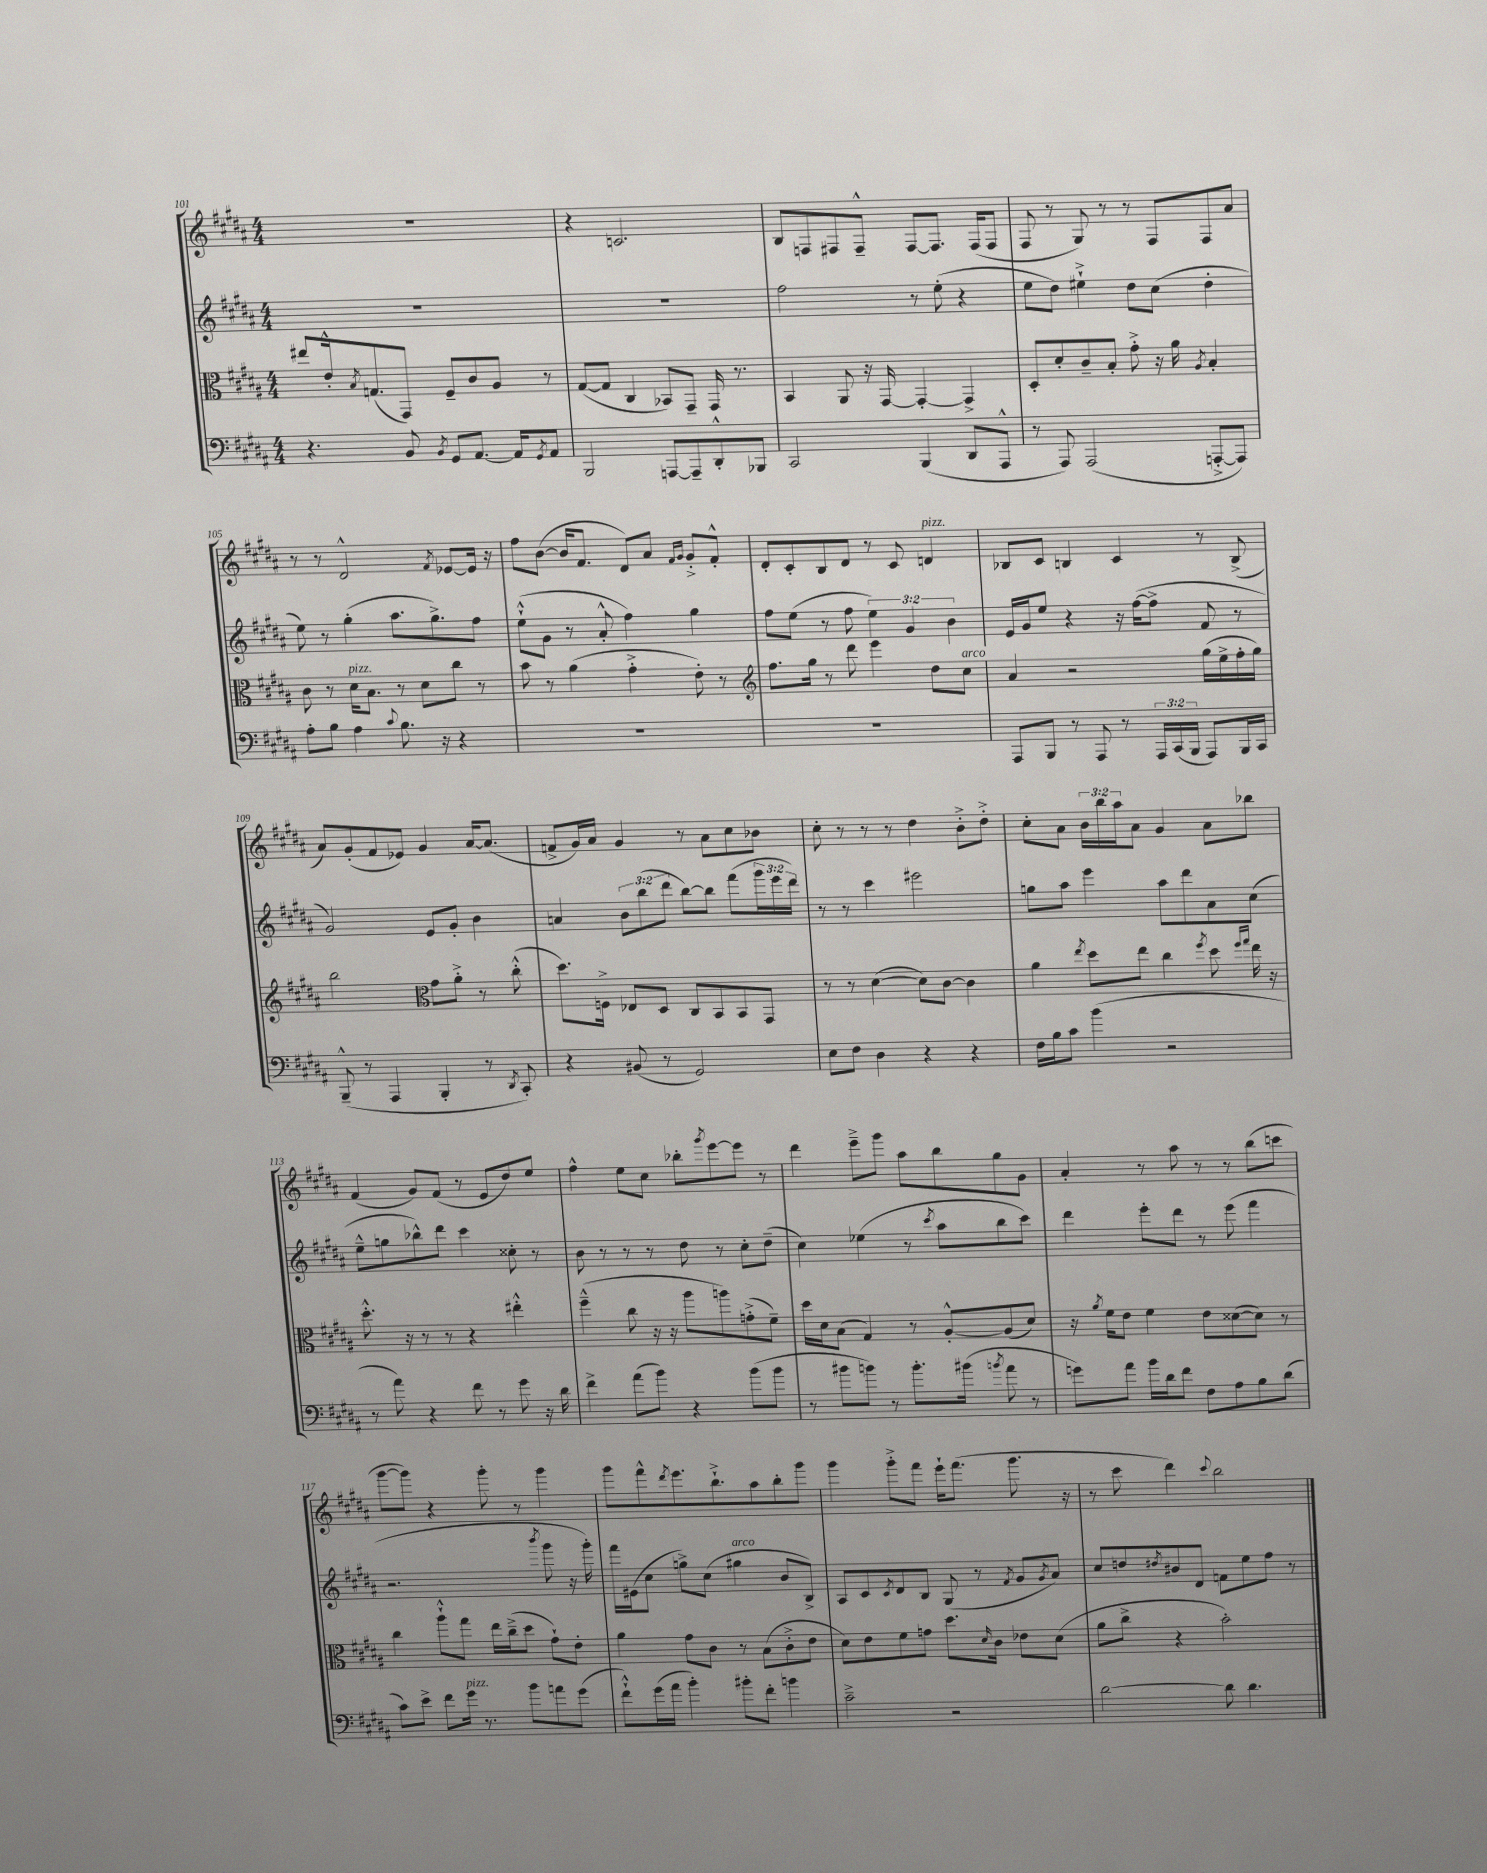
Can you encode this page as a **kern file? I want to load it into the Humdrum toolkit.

**kern	**kern	**kern	**kern
*staff4	*staff3	*staff2	*staff1
*clefF4	*clefC3	*clefG2	*clefG2
*k[f#c#g#d#a#]	*k[f#c#g#d#a#]	*k[f#c#g#d#a#]	*k[f#c#g#d#a#]
*M4/4	*M4/4	*M4/4	*M4/4
4.r	8ee#	1r	1r
.	16e'^^	.	.
.	8qB	.	.
.	(8.G	.	.
8BB	8GG#)	.	.
8qBB	.	.	.
8GG#	8F#~	.	.
[8.AA#	8c#	.	.
.	8A#	.	.
16AA#]	.	.	.
8qGG#	.	.	.
8AA#	8r	.	.
=	=	=	=
2BBB	([8G#	1r	4r
.	8G#]	.	.
.	4C#	.	2.c
[8AAA	8BB-)	.	.
8AAA~]	8GG#~	.	.
8DD#'^^	16GG#	.	.
.	8.r	.	.
8BBB-	.	.	.
=	=	=	=
2CC#	4BB	2ff#	8B
.	.	.	8F
.	8AA#	.	8F#
.	16r	.	8F#~^^
.	[16GG#	.	.
(4BBB	4GG#'_	8r	[8F#
.	.	(8ee'	8.F#]
8DD#	4GG#^]	4r	.
.	.	.	(16F#
8AAA#^^	.	.	8F#
=	=	=	=
8r	8D#'	8ee	8F#
8AAA#)	8d#'	8dd#)	8r
(2AAA#	8c#~	4ee#`^	8G#)
.	8B'	.	8r
.	8g#'^	8dd#	8r
.	16r	(8cc#	8F#
.	16a#	.	.
.	8qA#	.	.
[8AAA'^	4B'	4dd#'	8F#
8AAA])	.	.	8a#
=	=	=	=
8A#'	8c#	8ee)	8r
8B	8r	8r	8r
4A#	16d#	(4gg#'	2d#^^
.	8.B	.	.
8qqc#	.	.	.
8.B	8r	8.aa#	.
.	8d#	.	.
16r	.	8.gg#^)	.
.	.	.	8qf#
4r	8cc#	.	[8e-
.	8r	8ff#	16e-]
.	.	.	16r
=	=	=	=
1r	8b	(8ee`^^	8ff#
.	8r	8g#	([8b
.	(4a#	8r	16b]
.	.	.	8.f#
.	.	8a#'^^	.
.	4g#'^	4ff#)	8d#)
.	.	.	8a#
.	.	.	16qqf#
.	.	.	16qqg#
.	8e')	4gg#	8g#'^
.	8r	.	8f#'^^
=	=	=	=
*	*clefG2	*	*
1r	8.ff#	8ff#	8d#'
.	.	(8ee	8c#'
.	16gg#	.	.
.	8r	8r	8B
.	8ddd#	8ff#	8d#
.	4eee	6ee)	8r
.	.	.	8c#
.	.	6g#	.
.	8dd#	.	4d
.	.	6b	.
.	8cc#	.	.
=	=	=	=
8AAA#	4a#	16e	8B-
.	.	16g#	.
8BBB	.	8ee	8c#
8r	2r	4r	4B
8AAA#	.	.	.
8r	.	16r	4c#
.	.	([16ff#	.
24AAA#	.	8ff#^]	.
(24CC#	.	.	.
24BBB	.	.	.
8AAA#)	(16gg#	8f#	8r
.	16ee^	.	.
16BBB	16ff#'	8r	(8B^
16CC#	16gg#)	.	.
=	=	=	=
(8BBB~^^	2bb	2g#)	8a#)
8r	.	.	(8g#'
4AAA#	.	.	8f#
.	.	.	8e-)
*	*clefC3	*	*
4BBB'	8g#	8e	4g#
.	8a#'^	8g#'	.
8r	8r	4b	[16a#
.	.	.	(8.a#]
8qDD#	.	.	.
8CC#')	(8cc#'^^	.	.
=	=	=	=
4r	8.dd#)	4a	8f^
.	.	.	16g#)
.	16F^	.	16a#
(8BB#	8E-	12b	4g#
.	.	(12bb	.
8r	8D#	.	.
.	.	12ddd#	.
2GG#)	8C#	[8bb)	8r
.	8BB	8bb]	8a#
.	8BB	(8fff#	8cc#
.	8GG#	24ggg#	8b-
.	.	24eee	.
.	.	24ddd#)	.
=	=	=	=
8E	8r	8r	8cc#'
8F#	8r	8r	8r
4D#	([4d#	4ccc#	8r
.	.	.	8r
4r	8d#])	2eee#	4dd#
.	[8c#	.	.
4r	4c#]	.	8b'^
.	.	.	8dd#'^
=	=	=	=
16F#	4a#	8gg	8cc#'
16B	.	.	.
8c#	.	8aa#	8a#
.	8qee	.	.
(4b	8dd#	4eee	24b
.	.	.	24bb
.	.	.	24aa#
.	8ee	.	8a#
2r	4cc#	8aa#	4g#
.	.	8ddd#	.
.	8qff#	.	.
.	8dd#	8a#	8a#
.	16qqff#	.	.
.	16qqgg#	.	.
.	16ee	(8cc#	8bb-
.	16r	.	.
=	=	=	=
8r	8.dd#'^^	8ee~^^	(4f#
8a#)	.	8gg	.
.	16r	.	.
4r	8r	8bb-^^)	8g#)
.	8r	8ddd#	(8f#
8f#	4r	4ccc#	8r
8r	.	.	8e
8g#	4ee#'^^	8cc##'	8dd#)
16r	.	8r	8ee
16d#	.	.	.
=	=	=	=
4f#^	(4ff#~^^	8b	4ff#^^
.	.	8r	.
(8a#	8cc#	8r	8ee
8b)	16r	8r	8cc#
.	16r	.	.
4r	8aa#	8dd#	8bb-'
.	.	.	8qggg#
.	8aa)	8r	[8eee
(8b	(8g'^	8cc#'	8eee]
8b	8f#~)	(8dd#~	8r
=	=	=	=
8r	16dd#	4cc#)	4ddd#
.	16d#	.	.
8b#	(8B	.	.
8b)	4G#)	(4ee-	8eee~^
8r	.	.	8ggg#
8.b'	8r	8r	8aa#
.	.	8qccc#	.
.	[8A#'^^	8aa#	8bb
(16b#	.	.	.
8qb	.	.	.
8a#	(8A#]	8bb	8gg#
8r	8d#)	8ccc#)	8g#
=	=	=	=
8g)	16r	4ddd#	4a#'
.	8qa#	.	.
.	16f#	.	.
8a#	8e	.	.
16b	4f#	8eee'	8r
16d#	.	.	.
8f#	.	8ddd#	8aa#
8F#	8e	8r	8r
8A#	([8d##	(8eee	8r
8B	8d##])	4fff#	(8bb
(8d#	8r	.	8ccc
=	=	=	=
8c#)	4cc#	2.r	[8ggg#
8e^	.	.	8ggg#])
8f#	8aa#`^^	.	4r
16g#	8gg#	.	.
8.r	.	.	.
.	16ee	.	8ggg#'
.	(16cc#~^	.	.
8b	8dd#	.	8r
.	.	8qbbb	.
8a	8g#`)	8ggg#	4ggg#
(8g#	8e'	16r	.
.	.	16ggg#')	.
=	=	=	=
8f#`^^)	4a#	16fff#	8ggg#
.	.	(16e#	.
(16g#	.	8cc#	8fff#^^
16a#	.	.	.
.	.	.	8qddd#
4b')	8g#	8gg^)	8.eee
.	8c#	(8cc#	.
.	.	.	8.bb`^
8b#'	8r	4gg#	.
8f#'	(8B	.	8aa#
4b	8c#'^	8b	8bb'
.	8e	8B^)	8ggg#
=	=	=	=
2c#~^	8d#)	8A#	4ggg#
.	8e	8c#	.
.	.	8qc#	.
.	8f#	8d#	8ggg#'^
.	8g	8B	8fff#
2r	8.dd#	(8G#	16eee`
.	.	.	(8.fff#
.	.	8r	.
.	16qqd#	.	.
.	16c#	.	.
.	.	8qf#	.
.	8e-	8g#	8.ggg#
.	.	8qg#	.
.	(8d#	8a#)	.
.	.	.	16r
=	=	=	=
[2d#	8a#	8cc#	8r
.	8cc#^	8dd	8ccc#
.	.	8qdd#	.
.	4r	8b#	4ddd#)
.	.	8d#	.
.	.	.	8qqccc#
8d#]	2b')	8f	2bb
4.d#	.	8ee	.
.	.	8ff#	.
.	.	8r	.
==	==	==	==
*-	*-	*-	*-
